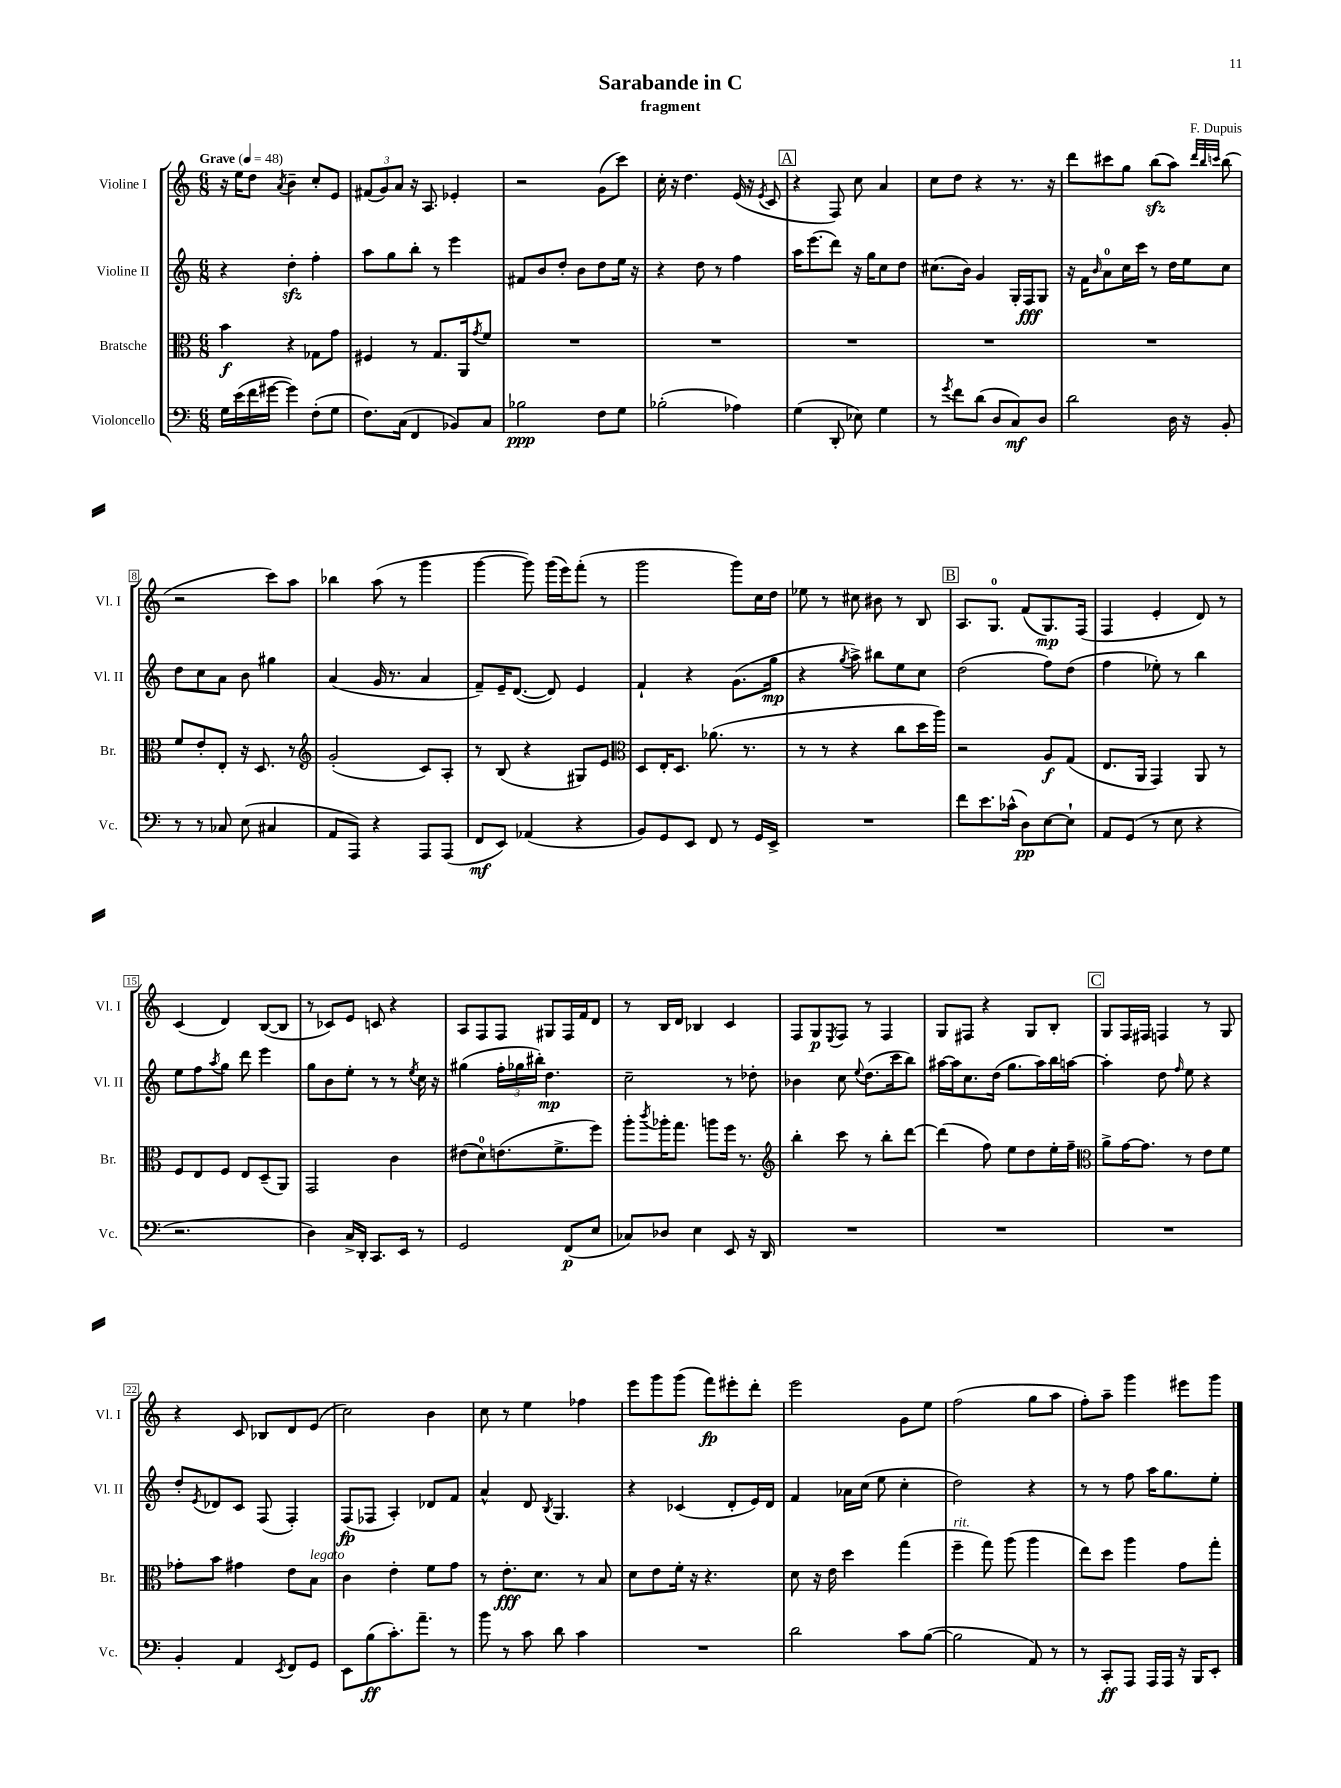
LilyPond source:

\header { title = "Sarabande in C" composer = "F. Dupuis" subtitle = "fragment" }
<<
\new StaffGroup <<
\new Staff = "s0" \with { instrumentName = "Violine I" shortInstrumentName = "Vl. I" } {
    \clef treble \key c \major \numericTimeSignature \time 6/8 \tempo "Grave" 4 = 48
    r16 e''16 d''8 \acciaccatura { a'8 } b'4-- c''8-. e'8 |
    \tuplet 3/2 { fis'8( g'8) a'8 } r16 a8. ees'4-. |
    r2 g'8( c'''8) |
    c''16-. r16 d''4. e'16( r16 \acciaccatura { e'8 } c'8 |
    \mark \markup { \box "A" } r4 f8) c''8 a'4 |
    c''8 d''8 r4 r8. r16 |
    d'''8 cis'''8 g''8 b''8\sfz( a''8) \grace { d'''32 b''32 c'''32 } b''8( |
    r2 c'''8) a''8 |
    bes''4 a''8( r8 g'''4 |
    g'''4~ g'''8) g'''16( e'''16) f'''8-.( r8 |
    g'''2 g'''8) c''16 d''16 |
    ees''8 r8 cis''8 bis'8 r8 b8 |
    \mark \markup { \box "B" } a8. g8.-0 f'8( g8.\mp) f16( |
    f4 e'4-. d'8) r8 |
    c'4( d'4) b8~( b8 |
    r8 ces'8) e'8 c'8 r4 |
    a8 f8 f8 gis8 f16 f'16 d'8 |
    r8 b16 d'16 bes4 c'4 |
    f8 g8\p \acciaccatura { e8 } f8 r8 f4 |
    g8 fis8 r4 g8 b8-. |
    \mark \markup { \box "C" } g8 f16 fis16 f4 r8 g8 |
    r4 c'8 bes8 d'8 e'8( |
    c''2) b'4 |
    c''8 r8 e''4 fes''4 |
    e'''8 g'''8 g'''8( f'''8\fp) eis'''8-. d'''8-. |
    e'''2 g'8 e''8 |
    f''2( g''8 a''8 |
    f''8-.) a''8-- g'''4 eis'''8 g'''8 \bar "|." |
}
\new Staff = "s1" \with { instrumentName = "Violine II" shortInstrumentName = "Vl. II" } {
    \clef treble \key c \major \numericTimeSignature \time 6/8
    r4 d''4-.\sfz f''4-. |
    a''8 g''8 b''8-. r8 e'''4 |
    fis'8 b'8 d''8-. b'8 d''8 e''16 r16 |
    r4 d''8 r8 f''4 |
    \mark \markup { \box "A" } a''16 e'''8.( d'''8) r16 g''16 c''8 d''8 |
    cis''8.( b'16) g'4 g16-. f16\fff g8 |
    r16 f'16 \grace { b'16 } a'8-0 c''16 c'''16 r8 d''16 e''16 c''8 |
    d''8 c''8 a'8 b'8 gis''4 |
    a'4( g'16 r8. a'4 |
    f'8--) e'16-- d'8.~( d'8) e'4 |
    f'4-! r4 g'8.( g''16\mp |
    r4 \acciaccatura { g''8 } a''8->) bis''8 e''8 c''8 |
    \mark \markup { \box "B" } d''2( f''8) d''8( |
    f''4 ees''8-.) r8 b''4 |
    e''8 f''8 \acciaccatura { a''8 } g''8 d'''8 e'''4 |
    g''8 b'8 e''8-. r8 r8 \acciaccatura { e''8 } c''16 r16 |
    gis''4( \tuplet 3/2 { f''16-. ges''16 bis''16-.) } d''4.\mp |
    c''2-- r8 des''8-. |
    bes'4 c''8 \appoggiatura { e''8 } d''8.( c'''16 b''8) |
    ais''16~ ais''16 c''8. d''16( g''8. ais''16) b''16 a''16~ |
    \mark \markup { \box "C" } a''4-. d''8 \grace { f''16 } e''8 r4 |
    d''8-. \acciaccatura { e'8 } des'8 c'8 f8( f4-.) |
    f8\fp( fes8 a4-.) des'8 f'8 |
    a'4-^ d'8 \acciaccatura { b8 } g4. |
    r4 ces'4( d'8-. e'16) d'16 |
    f'4 aes'16 c''16( e''8 c''4-. |
    d''2) r4 |
    r8 r8 f''8 a''16 g''8. e''8-. \bar "|." |
}
\new Staff = "s2" \with { instrumentName = "Bratsche" shortInstrumentName = "Br." } {
    \clef alto \key c \major \numericTimeSignature \time 6/8
    b'4\f r4 ges8 g'8 |
    fis4 r8 g8. a,16 \acciaccatura { g'8 } f'8 |
    R2. |
    R2. |
    \mark \markup { \box "A" } R2. |
    R2. |
    R2. |
    f'8 e'8-. e8-. r16 d8. r8 |
    \clef treble g'2-.( c'8) a8-. |
    r8 b8( r4 gis8) e'8 |
    \clef alto d8 e16-. d8. aes'8.( r8. |
    r8 r8 r4 c''8 d''16 a''16) |
    \mark \markup { \box "B" } r2 a8\f g8( |
    e8. a,16 g,4) a,8 r8 |
    f8 e8 f8 e8 d8--( a,8) |
    g,2 c'4 |
    eis'8( d'8-0) e'8.( f'8.-> f''8) |
    a''8-. \acciaccatura { c'''8 } aes''16-. g''8. a''8 f''16 r8. |
    \clef treble b''4-. c'''8 r8 b''8-. d'''8~ |
    d'''4( f''8) e''8 d''8 e''16-. f''16-- |
    \mark \markup { \box "C" } \clef alto a'8-> g'16~ g'8. r8 e'8 f'8 |
    ges'8-. b'8 gis'4 e'8 b8^\markup { \italic "legato" } |
    c'4 e'4-. f'8 g'8 |
    r8 e'8.-.\fff d'8. r8 b8 |
    d'8 e'8 f'16-. r16 r4. |
    d'8 r16 e'16 d''4 g''4( |
    f''4--^\markup { \italic "rit." } g''8) a''8( a''4 |
    e''8) d''8 a''4 g'8 g''8-. \bar "|." |
}
\new Staff = "s3" \with { instrumentName = "Violoncello" shortInstrumentName = "Vc." } {
    \clef bass \key c \major \numericTimeSignature \time 6/8
    g16 e'16( f'16 gis'16~ gis'4) f8-.( g8 |
    f8.) c16( f,4 bes,8) c8 |
    bes2\ppp f8 g8 |
    bes2-.( aes4) |
    \mark \markup { \box "A" } g4( d,8-. ees8) g4 |
    r8 \acciaccatura { g'8 } f'8 d'8( d8 c8\mf) d8 |
    d'2 d16 r16 b,8-. |
    r8 r8 ces8 e8( cis4 |
    a,8 a,,8) r4 a,,8 a,,8( |
    f,8\mf e,8) aes,4( r4 |
    b,8) g,8 e,8 f,8 r8 g,16 e,16-> |
    R2. |
    \mark \markup { \box "B" } f'8 e'8. ces'16-^( d8\pp) e8~ e8-! |
    a,8 g,8( r8 e8 r4 |
    r2. |
    d4) c16-> d,16-. c,8. e,16 r8 |
    g,2 f,8\p( e8 |
    ces8) des8 e4 e,8 r16 d,16 |
    R2. |
    R2. |
    \mark \markup { \box "C" } R2. |
    b,4-. a,4 \acciaccatura { e,8 } f,8 g,8 |
    e,8 b8\ff( c'8.-.) a'8.-- r8 |
    b'8 r8 c'8 d'8 c'4 |
    R2. |
    d'2 c'8 b8~( |
    b2 a,8) r8 |
    r8 c,8-.\ff a,,8 a,,16 a,,16 r16 b,,16 e,8-. \bar "|." |
}
>>
>>
\layout { \context { \Score \override BarNumber.stencil = #(make-stencil-boxer 0.1 0.3 ly:text-interface::print) } }
